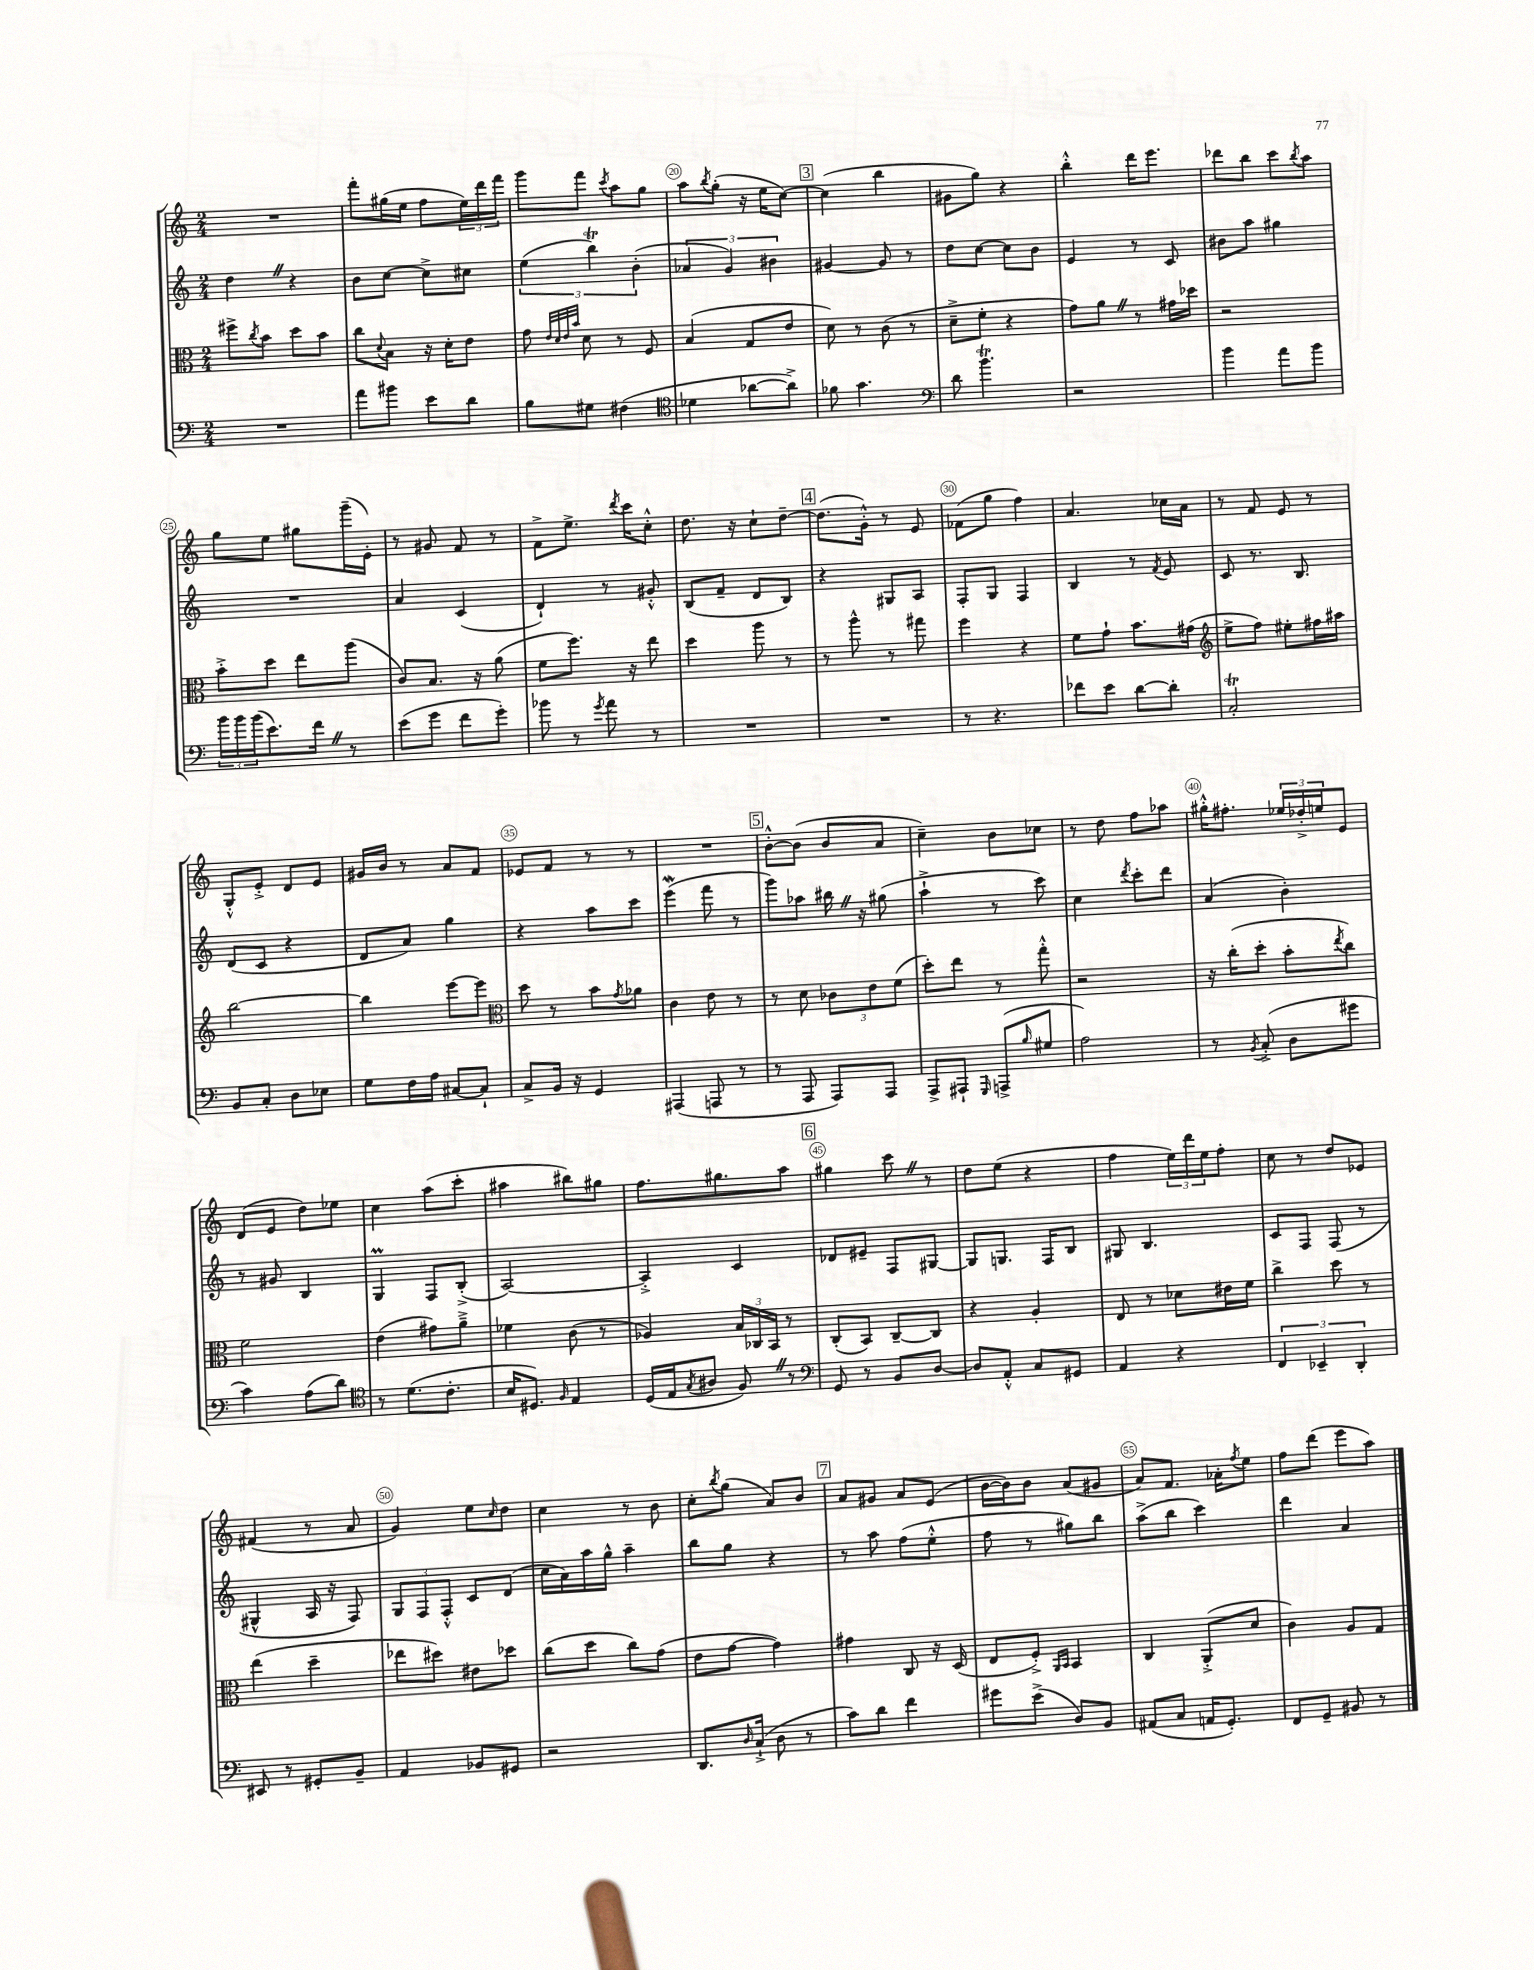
<<
\new StaffGroup <<
\new Staff = "s0" {
    \clef treble \key c \major \numericTimeSignature \time 2/4
    R2 |
    f'''8-. gis''16( e''16 f''8 \tuplet 3/2 { e''16) d'''16 f'''16 } |
    g'''8 f'''8 \acciaccatura { c'''8 } a''8 g''8 |
    a''8 \acciaccatura { b''8 } g''8-.( r16 e''16 c''8~) |
    \mark \markup { \box "3" } c''4( b''4 |
    gis'8 g''8) r4 |
    b''4-.-^ d'''16 e'''8. |
    des'''8 b''8 c'''8 \acciaccatura { b''8 } a''8 |
    g''8 e''8 gis''8 g'''16--( e'16-.) |
    r8 gis'8 f'8 r8 |
    f'8-> e''8.-> \acciaccatura { d'''8 } c'''16 c''8-.-^ |
    d''8. r16 c''8-! d''8~-- |
    \mark \markup { \box "4" } d''8.( g'16-.-^) r8 e'8 |
    fes'8( g''8 f''4) |
    a'4. ces''16 a'16 |
    r8 f'8 e'8 r8 |
    g8-.-^ e'8-.-> d'8 e'8 |
    gis'16 b'16 r8 a'8 f'8 |
    ees'8 f'8 r8 r8 |
    R2 |
    \mark \markup { \box "5" } b'8~-.-^ b'8( b'8 a'8 |
    c''4--) b'8 ces''8 |
    r8 d''8 f''8 aes''8 |
    gis''16-.-^ fis''8.-. \tuplet 3/2 { ees''16 des''16-.-> e''16 } e'8 |
    d'8( e'8 d''8) ees''8 |
    c''4 a''8( c'''8-. |
    ais''4 bis''8) gis''8 |
    f''8. gis''8. a''8 |
    \mark \markup { \box "6" } gis''4 c'''8 \once \override BreathingSign.text = \markup { \musicglyph "scripts.caesura.straight" } \breathe r8 |
    d''8 e''8( r4 |
    f''4 \tuplet 3/2 { e''16) d'''16 e''16 } f''8-. |
    c''8 r8 d''8 ees'8 |
    fis'4( r8 a'8 |
    g'4) e''8 \grace { c''16 } d''8 |
    c''4 r8 b'8 |
    c''8-. \acciaccatura { b''8 } g''8( a'8) b'8 |
    \mark \markup { \box "7" } a'8 gis'8 a'8 e'8( |
    b'16~ b'16) b'8 a'8( gis'8 |
    a'8) f'8. aes'16-. \acciaccatura { f''8 } e''8 |
    f''8 d'''8( e'''8 a''8) \bar "|." |
}
\new Staff = "s1" {
    \clef treble \key c \major \numericTimeSignature \time 2/4
    d''4 \once \override BreathingSign.text = \markup { \musicglyph "scripts.caesura.straight" } \breathe r4 |
    b'8 c''8~ c''8-> cis''8 |
    \tuplet 3/2 { e''4( b''4\trill) b'4-.( } |
    \tuplet 3/2 { aes'4 g'4) bis'4 } |
    \mark \markup { \box "3" } gis'4~ gis'8 r8 |
    d''8 c''8~ c''8 b'8 |
    e'4 r8 c'8 |
    bis'8 a''8 gis''4 |
    R2 |
    a'4 c'4( |
    d'4-!) r8 gis'8-.-^ |
    b8( f'8-- d'8 b8) |
    \mark \markup { \box "4" } r4 gis8 a8 |
    f8-. g8 f4 |
    b4 r8 \acciaccatura { f'8 } e'8 |
    c'8 r8. b8. |
    d'8( c'8 r4 |
    d'8 a'8) g''4 |
    r4 a''8 c'''8 |
    e'''4\mordent( f'''8 r8 |
    \mark \markup { \box "5" } g'''8) aes''8 bis''16 \once \override BreathingSign.text = \markup { \musicglyph "scripts.caesura.straight" } \breathe r16 gis''8( |
    a''4-!-> r8 c'''8) |
    c''4 \acciaccatura { d'''8 } c'''8-. d'''8 |
    a'4( b'4-.) |
    r8 gis'8 b4 |
    g4\prall f8 b8-.->( |
    a2~) |
    a4-.-> c'4 |
    \mark \markup { \box "6" } des'8 eis'8-- f8 gis8~ |
    gis8 g8. f16 b8 |
    gis8 b4. |
    c'8 f8 f8( r8 |
    gis4-^ a16 r16 f8) |
    \tuplet 3/2 { g8 f8 f8-.-^ } c'8 d'8( |
    c''16 a'16) a''16 g''16-^ a''4-- |
    b''8 g''8 r4 |
    \mark \markup { \box "7" } r8 a''8 f''8( e''8-.-^ |
    f''8 r8 gis''8) b''8 |
    a''8->( b''8 c'''4) |
    d'''4 a'4 \bar "|." |
}
\new Staff = "s2" {
    \clef alto \key c \major \numericTimeSignature \time 2/4
    fis''8-> \acciaccatura { c''8 } b'8 d''8 b'8 |
    c''8 \appoggiatura { d'8 } b8 r16 d'16-. e'8 |
    g'8 \grace { e'32 d'32 e'32 b'32 } d'8 r8 f8 |
    b4( g8 e'8 |
    \mark \markup { \box "3" } d'8) r8 c'8( r8 |
    d'8---> f'8-. r4 |
    g'8) a'8 \once \override BreathingSign.text = \markup { \musicglyph "scripts.caesura.straight" } \breathe r8 gis'16 des''16 |
    r2 |
    b'8-.-> d''8 e''8 a''8( |
    c'8) b8. r16 a'8( |
    f'8 f''8.) r16 e''8 |
    d''4 a''8 r8 |
    \mark \markup { \box "4" } r8 a''8-^ r8 gis''8 |
    f''4 r4 |
    f'8 g'8-! b'8. gis'16( |
    \clef treble e''8-> f''8) eis''8-. fis''16 ais''16 |
    b''2~ |
    b''4 e'''8~ e'''8 |
    \clef alto d''8 r8 b'8 \acciaccatura { g'8 } aes'8 |
    c'4 e'8 r8 |
    \mark \markup { \box "5" } r8 d'8 \tuplet 3/2 { ces'8 e'8 f'8( } |
    d''8-.) e''8 r8 g''8-.-^ |
    r2 |
    r16 c''16-.( d''8-. b'8-. \acciaccatura { e''8 } c''8) |
    f'2 |
    e'4( gis'8) a'8---> |
    fes'4 c'8( r8 |
    aes4) \tuplet 3/2 { b16 ces16 b,16 } r8 |
    \mark \markup { \box "6" } c8-.( b,8) c8~-- c8 |
    r4 a4-. |
    e8 r8 des'8 eis'16 f'16 |
    c''4-> d''8 r8 |
    e''4( d''4-- |
    ees''8 dis''8) eis'8 des''8 |
    c''8( d''8 c''8) g'8( |
    e'8 g'8~ g'4) |
    \mark \markup { \box "7" } gis'4 c8 r16 d16( |
    e8 f8-.->) \grace { a,16 b,16 } b,4 |
    c4 a,8-.->( d'8 |
    c'4) a8 g8 \bar "|." |
}
\new Staff = "s3" {
    \clef bass \key c \major \numericTimeSignature \time 2/4
    R2 |
    a'8 bis'8 e'8 d'8 |
    b8 gis8 fis4( |
    \clef tenor des'4 aes'8~ aes'8->) |
    \mark \markup { \box "3" } fes'8 g'4. |
    \clef bass d'8 b'4.\trill |
    r2 |
    b'4 a'8 b'8 |
    \tuplet 3/2 { b'16 b'16 b'16( } e'8.) f'16 \once \override BreathingSign.text = \markup { \musicglyph "scripts.caesura.straight" } \breathe r8 |
    e'8( g'8 f'8 g'8-.) |
    bes'8 r8 \acciaccatura { g'8 } a'8 r8 |
    R2 |
    \mark \markup { \box "4" } R2 |
    r8 r4. |
    fes'8 e'8 d'8~ d'8-. |
    c2-.\trill |
    b,8 c8-. d8 ees8 |
    g8 f16 a16 cis8~ cis8-! |
    c8-> b,16 r16 g,4 |
    ais,,4( a,,8 r8 |
    \mark \markup { \box "5" } r8 a,,8 a,,8) a,,8 |
    a,,8-> ais,,8-! \grace { g,,16 } a,,8->( \grace { b16 } gis8 |
    a2) |
    r8 \acciaccatura { b,8 } c8-.->( d8 gis'8 |
    c'4) a8( d'8) |
    \clef tenor r8 d'8.( c'8.-. |
    b16 dis8.) \grace { f16 } e4 |
    d16( e16 \acciaccatura { g8 } ais8 f8) \once \override BreathingSign.text = \markup { \musicglyph "scripts.caesura.straight" } \breathe r8 |
    \mark \markup { \box "6" } \clef bass g,8 r8 b,8 d8~ |
    d8 a,8-.-^ c8 gis,8 |
    a,4 r4 |
    \tuplet 3/2 { f,4 ees,4-- d,4-. } |
    eis,8 r8 gis,8-. b,8-- |
    a,4 bes,8 gis,8 |
    r2 |
    d,8. \grace { d16 } c16-!->( d8 r8 |
    \mark \markup { \box "7" } c'8) d'8 f'4 |
    gis'8 e'8->( d8) b,8 |
    ais,8( c8 a,16 g,8.-.) |
    f,8 g,8-- bis,8 r8 \bar "|." |
}
>>
>>
\layout { \context { \Score currentBarNumber = #17 \override BarNumber.break-visibility = ##(#f #t #t) barNumberVisibility = #(every-nth-bar-number-visible 5) \override BarNumber.stencil = #(make-stencil-circler 0.1 0.3 ly:text-interface::print) } }
